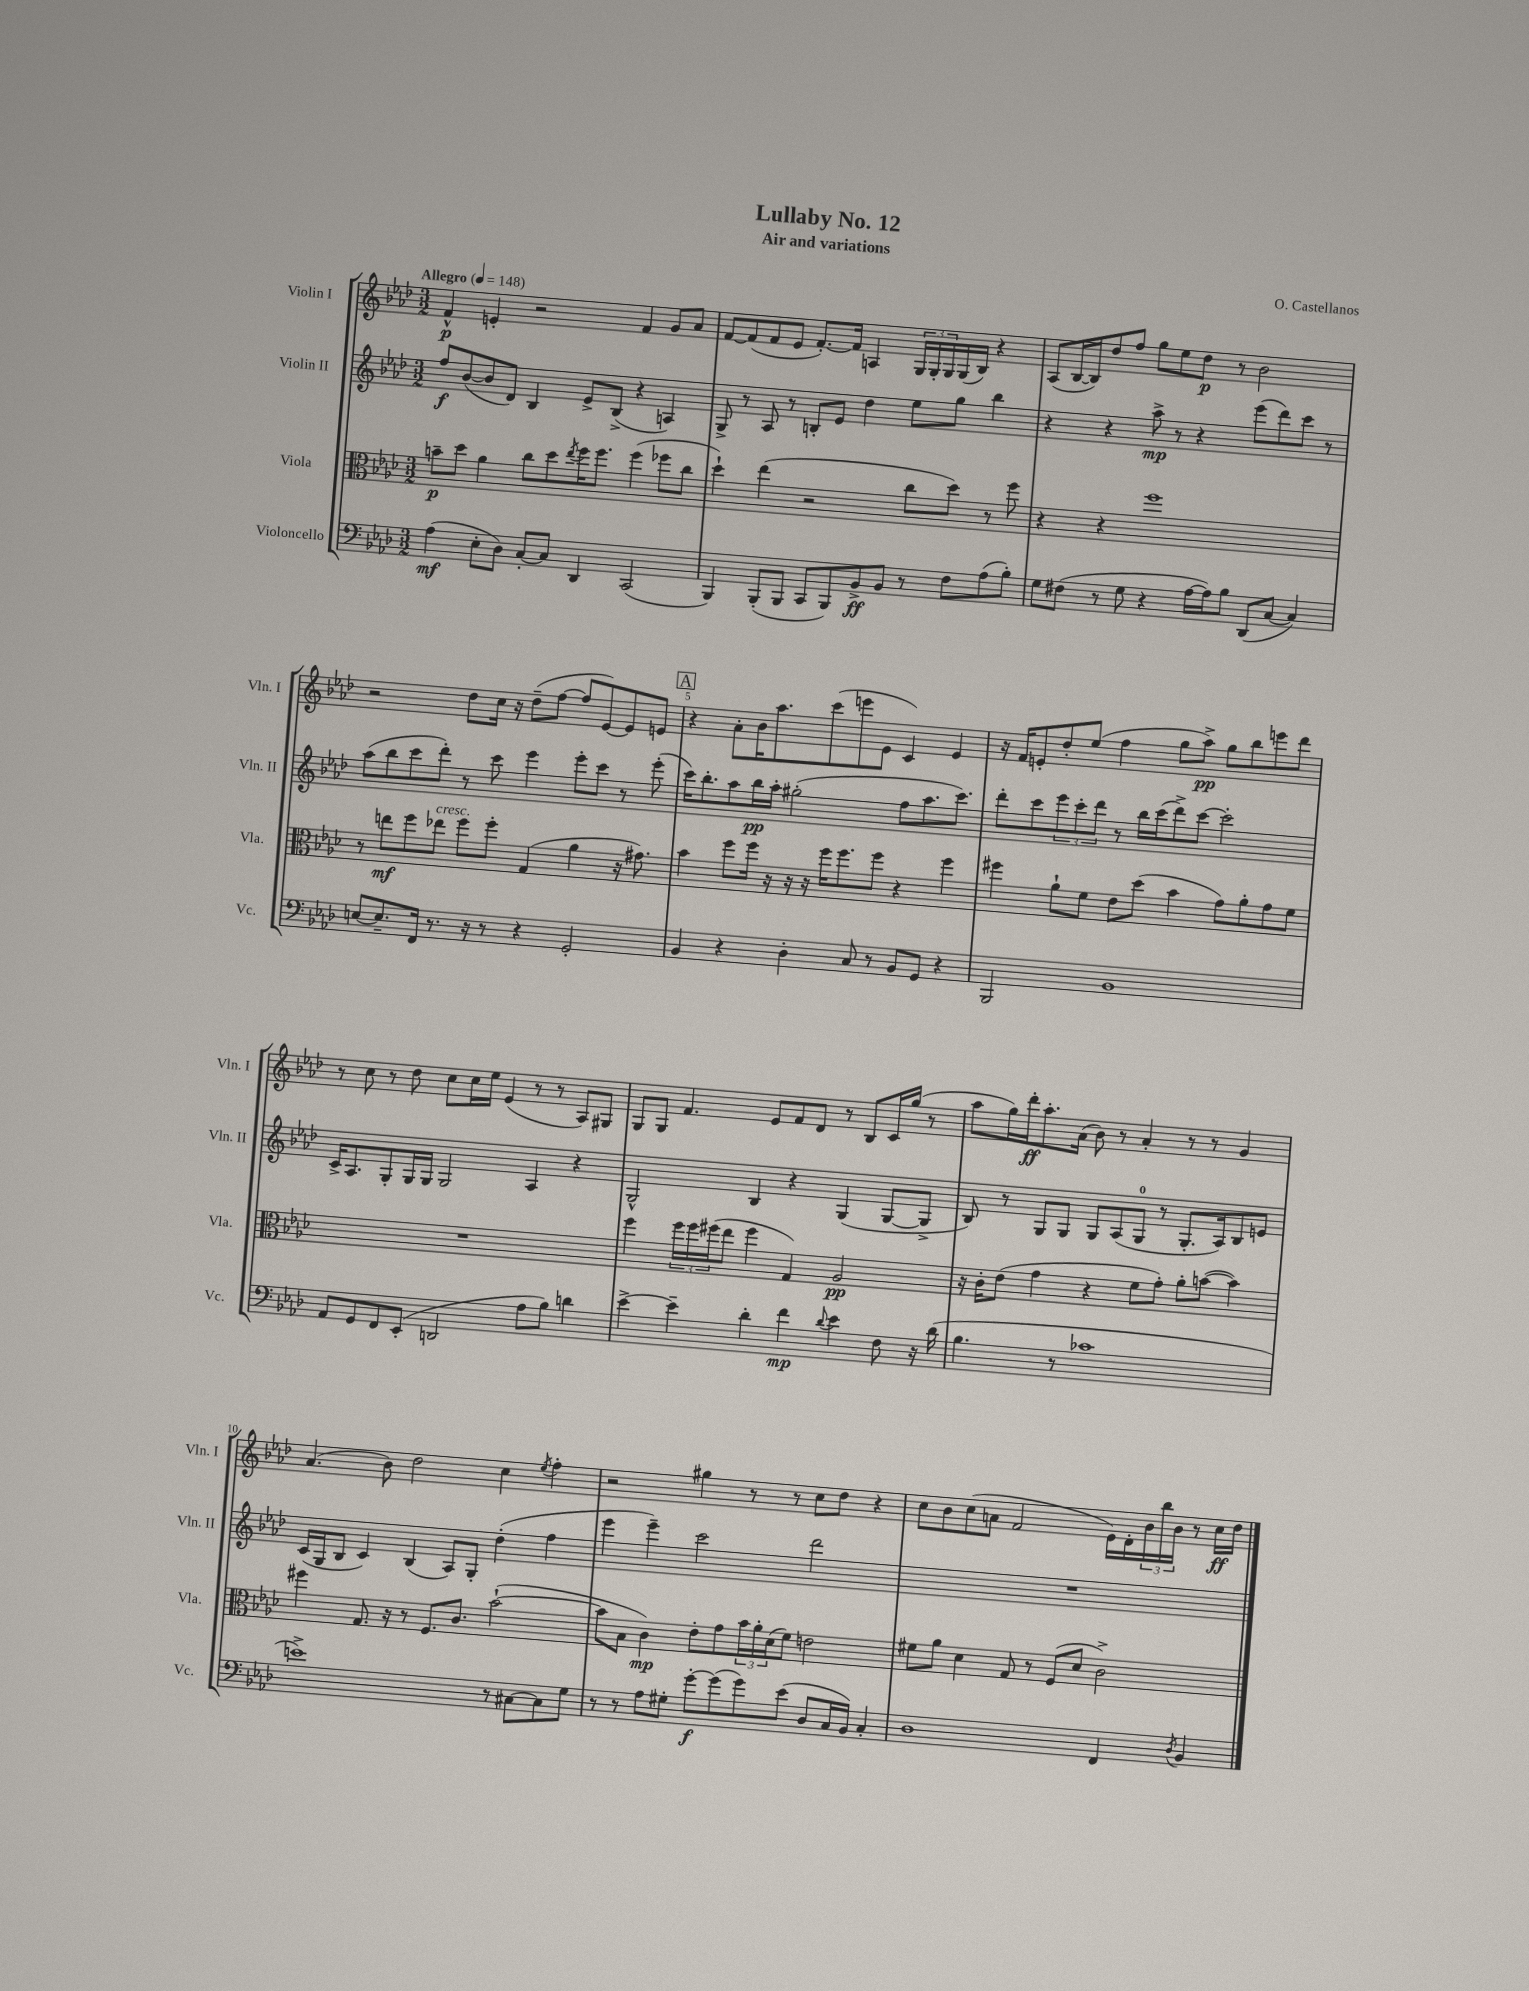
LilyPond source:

\header { title = "Lullaby No. 12" composer = "O. Castellanos" subtitle = "Air and variations" }
<<
\new StaffGroup <<
\new Staff = "s0" \with { instrumentName = "Violin I" shortInstrumentName = "Vln. I" } {
    \clef treble \key aes \major \numericTimeSignature \time 3/2 \tempo "Allegro" 4 = 148
    f'4-^\p e'4-. r2 f'4 g'8 aes'8 |
    f'8~ f'8( f'8 ees'8 f'8.~-.) f'16 a4 \tuplet 3/2 { g16 g16-. g16 } g16( bes16) r4 |
    aes8( bes16~ bes16) des''8 f''8 g''8 ees''8 des''8\p r8 bes'2 |
    r2 des''8 c''16 r16 des''8--( f''8~ f''8 ees'8~) ees'8 e'8 |
    \mark \markup { \box "A" } r4 aes'8-. bes'16 aes''8. c'''8( e'''8 ees'8 c'4) ees'4 |
    r16 f'16 e'8-. des''8-. ees''8( f''4 g''8 aes''8->\pp) g''8 bes''8 e'''8 des'''8 |
    r8 c''8 r8 des''8 c''8 c''16 ees''16 ees'4( r8 r8 aes8) gis8 |
    g8 g8 f'4. ees'8 f'8 des'8 r8 bes8 c'16 g''16( r8 |
    aes''8 g''16) des'''16-.\ff aes''8.-. aes'16( bes'8) r8 aes'4-. r8 r8 g'4 |
    aes'4.( bes'8) des''2 c''4 \acciaccatura { ees''8 } f''4-. |
    r2 gis''4 r8 r8 c''8 des''8 r4 |
    c''8 bes'8 c''8( a'8 f'2 ees'16) des'16-. \tuplet 3/2 { bes'16 bes''16 bes'16 } r8 c''16\ff des''16 \bar "|." |
}
\new Staff = "s1" \with { instrumentName = "Violin II" shortInstrumentName = "Vln. II" } {
    \clef treble \key aes \major \numericTimeSignature \time 3/2
    f''8\f bes'8~( bes'8 des'8) bes4 ees'8-> bes8->( r4 a4) |
    g8-> r8 aes8 r8 b8-. ees'8 des''4 ees''8 g''8 bes''4 |
    r4 r4 aes''8->\mp r8 r4 ees'''8( des'''8) c'''8 r8 |
    aes''8( bes''8 c'''8 des'''8-.) r8 c'''8 ees'''4 ees'''8-. c'''8 r8 ees'''8-.( |
    \mark \markup { \box "A" } c'''16) bes''8.-. aes''8 bes''16\pp aes''16-. gis''2-.( f''8 aes''8. c'''8.) |
    des'''8-. c'''8 \tuplet 3/2 { ees'''8 c'''8-. des'''8 } r8 bes''16 c'''16( des'''8->) c'''8~ c'''2-. |
    c'16-> aes8. g8-. g16 g16 g2 aes4 r4 |
    g2-^ bes4 r4 g4( g8~ g8-> |
    bes8) r8 g8 g8 g8 aes8( g8-0 r8 g8.-. aes16) bes8 e'8 |
    c'16( g16 bes8 c'4) bes4( aes8) g8-. des''4-.( f''4 |
    ees'''4 ees'''4--) c'''2 des'''2 |
    R1. \bar "|." |
}
\new Staff = "s2" \with { instrumentName = "Viola" shortInstrumentName = "Vla." } {
    \clef alto \key aes \major \numericTimeSignature \time 3/2
    b'8--\p des''8 aes'4 c''8 des''8 \acciaccatura { ees''8 } f''16 f''8. f''4( fes''8 c''8 |
    des''4-!) ees''4( r2 c''8 des''8) r8 f''8 |
    r4 r4 f''1 |
    r8 e''8\mf f''8 ees''8^\markup { \italic "cresc." } f''8 f''8-. g4( aes'4 r16 gis'8.) |
    \mark \markup { \box "A" } bes'4 f''8 f''16 r16 r16 r16 f''16 f''8. f''8 r4 f''4 |
    fis''4 aes'8-! f'8 ees'8 des''8( bes'4 g'8) aes'8-. g'8 f'8 |
    R1. |
    f''4 \tuplet 3/2 { f''16 f''16 fis''16( } ees''8 fis''4 g4) aes2\pp |
    r16 c'16-. ees'8( g'4 r4 f'8 g'8-.) aes'8-. b'8~( b'4) |
    fis''4 g8. r16 r8 f8. c'8. bes'2~-!( |
    bes'8 bes8 c'4\mp) ees'8-. g'8 \tuplet 3/2 { bes'16 aes'16-. des'16( } f'8) e'2 |
    fis'8 aes'8 des'4 g8 r8 f8( des'8 c'2->) \bar "|." |
}
\new Staff = "s3" \with { instrumentName = "Violoncello" shortInstrumentName = "Vc." } {
    \clef bass \key aes \major \numericTimeSignature \time 3/2
    aes4\mf( ees8-. des8) c8~-. c8 des,4 c,2( |
    bes,,4) bes,,8-.( bes,,8 c,8 bes,,8) bes,8->\ff bes,8 r8 f8 aes8( bes8-.) |
    g8 fis8( r8 g8 r4 aes16~ aes16) bes8 des,8( c8~ c4) |
    e8~ e8.-- f,16 r8. r16 r8 r4 g,2-. |
    \mark \markup { \box "A" } bes,4 r4 des4-. c8 r8 bes,8 g,8 r4 |
    bes,,2 bes,1 |
    aes,8 g,8 f,8 ees,8-.( d,2 aes8 bes8) d'4 |
    ees'4~-> ees'4-- des'4-. f'4\mp \appoggiatura { des'8 } ees'4 f8 r16 des'16( |
    bes4. r8 ces'1 |
    e'1->) r8 cis8~ cis8 g8 |
    r8 r8 aes8 gis8-. g'8~-.\f g'8( g'8) ees'8( des8 c16 bes,16) c4-. |
    des1 f,4 \acciaccatura { des8 } bes,4 \bar "|." |
}
>>
>>
\layout { \context { \Score \override BarNumber.break-visibility = ##(#f #t #t) barNumberVisibility = #(every-nth-bar-number-visible 5) } }
